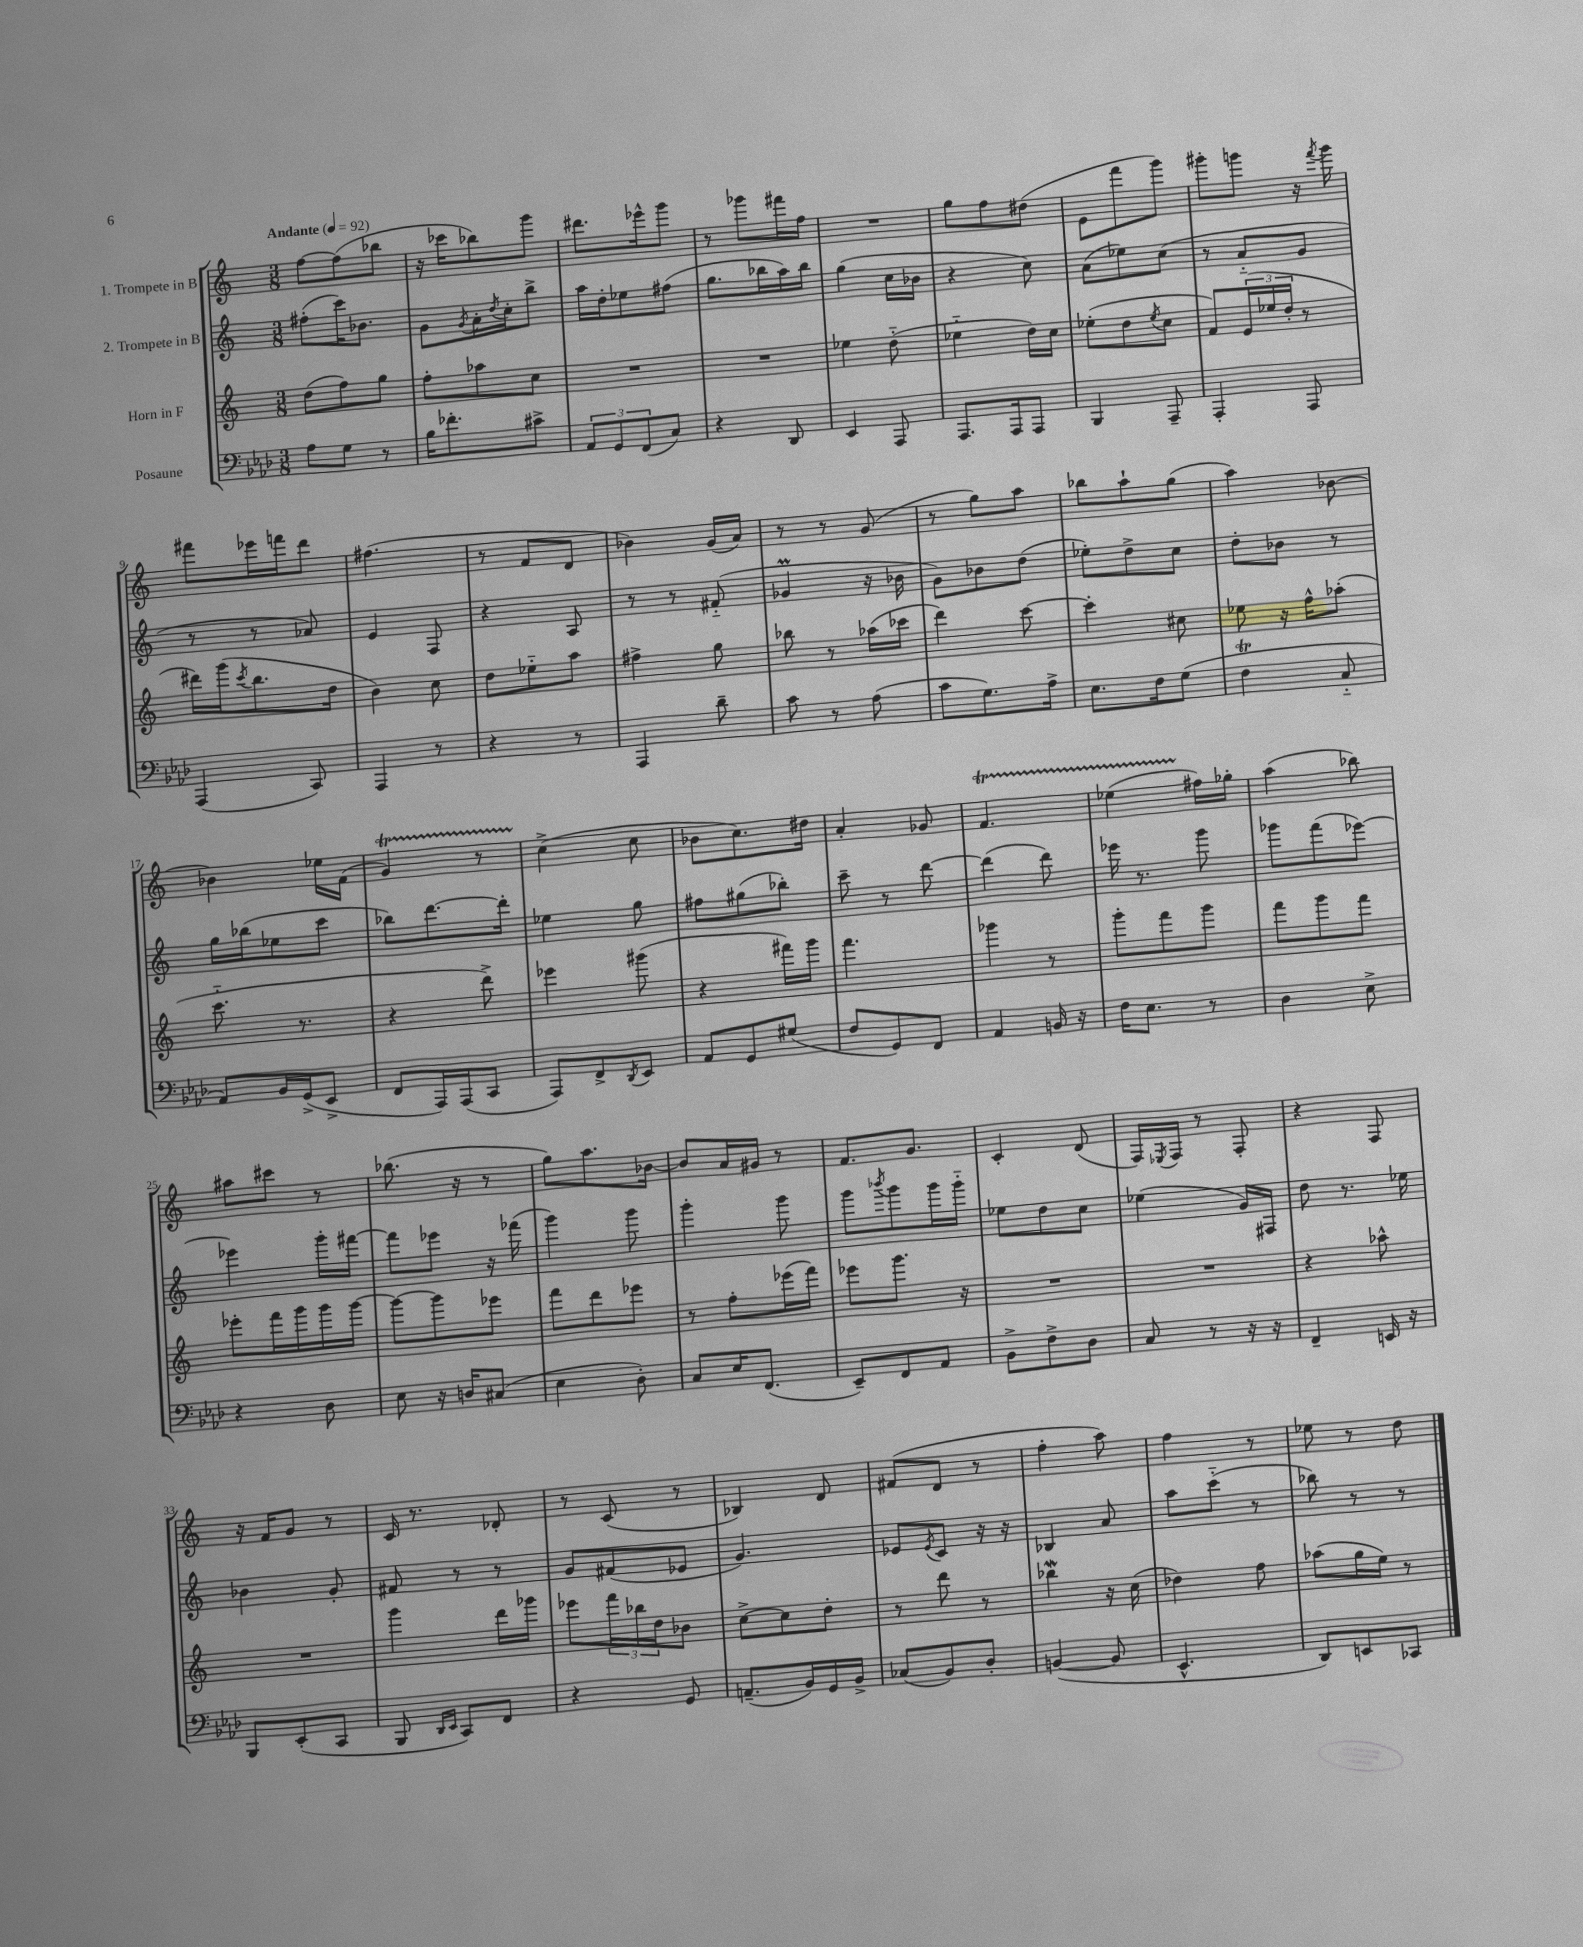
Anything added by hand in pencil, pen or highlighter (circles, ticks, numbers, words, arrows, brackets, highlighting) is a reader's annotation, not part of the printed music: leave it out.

**kern	**kern	**kern	**kern
*staff4	*staff3	*staff2	*staff1
*clefF4	*clefG2	*clefG2	*clefG2
*k[b-e-a-d-]	*k[]	*k[]	*k[]
*M3/8	*M3/8	*M3/8	*M3/8
*MM92	*MM92	*MM92	*MM92
8A-	(8dd	(8ff#'	[8ff
8G	8ff)	16ccc)	(8ff]
.	.	8.b-	.
8r	8gg	.	8bb-
=	=	=	=
16B-	8ff'	8g	16r
8.f-'	.	.	16ccc-
.	.	8qg	.
.	8aa-	16a'	8bb-)
.	.	8qdd	.
.	.	16cc'	.
8c#^	8cc	8bb^	8ggg
=	=	=	=
12AA-	4.r	16aa	8.ddd#
.	.	16dd'	.
12GG	.	.	.
.	.	8ee-	.
(12FF	.	.	.
.	.	.	16eee-^^
8C)	.	(8ff#	8ggg
=	=	=	=
4r	4.r	8.gg	8r
.	.	.	8ggg-
.	.	16bb-	.
8DD-	.	16aa)	16fff#
.	.	16bb-	16ff
=	=	=	=
4EE-	4ee-	(4gg	4.r
8AAA-	(8dd'~	16cc	.
.	.	16b-	.
=	=	=	=
8.AAA-	4ee-'~	4r	8gg
.	.	.	8ff
16AAA-	.	.	.
8AAA-	16dd)	8cc)	(8dd#
.	16cc	.	.
=	=	=	=
4BBB-	(8ee-'	(8a	8e
.	8dd	8ee-)	8fff
.	8qee-	.	.
8AAA-~	8cc	(8cc	8ggg)
=	=	=	=
4AAA-'	8f)	8r	8ggg#'
.	(24e	8a'~	8ggg
.	24ee-	.	.
.	24dd'	.	.
8AAA-	8r	8g	16r
.	.	.	8qfff
.	.	.	16ggg
=	=	=	=
(4AAA-	16ddd#)	8r	8fff#
.	(16ggg	.	.
.	8qccc	.	.
.	8.bb	8r	16eee-
.	.	.	16fff
8CC)	.	8a-)	8ddd
.	16dd	.	.
=	=	=	=
4AAA-	4b)	4e	(4.ff#
8r	8cc	8F	.
=	=	=	=
4r	8dd	4r	8r
.	8ee-'~	.	8f
8r	8aa	8A	8d
=	=	=	=
4AAA-	4ff#^	8r	4b-)
.	.	8r	.
8d-~	8gg	(8f#'~	(16g
.	.	.	16a)
=	=	=	=
8c	8bb-	4g-	8r
8r	8r	.	8r
(8A-	(16aa-	16r	(8g
.	16ccc-	16b-	.
=	=	=	=
8c	4ddd)	8g)	8r
8.G)	.	8b-	8gg)
.	[8ccc	(8dd	8aa
16A-^	.	.	.
=	=	=	=
8.E-	4ccc']	8ee-')	8bb-
.	.	8dd^	8aa`
16F	.	.	.
(8G	8cc#	8cc	(8gg
=	=	=	=
4F	8ee-	8dd'	4aa)
.	16r	8b-	.
.	16ff^^	.	.
8C'~	(8aa-'	8r	[8b-
=	=	=	=
8AA-)	8.ccc'~	16gg	4b-]
.	.	(16bb-	.
16BB-	.	8ee-	.
(16GG^	8.r	.	.
8EE-^	.	8ccc	16ee-
.	.	.	(16f
=	=	=	=
8FF	4r	8bb-)	4g)
16AAA-)	.	[8.ddd	.
(16AAA-	.	.	.
8CC	8ddd^)	.	8r
.	.	16ddd']	.
=	=	=	=
8AAA-)	4eee-	4ee-	(4cc^
8FF^	.	.	.
8qDD-	.	.	.
8EE-	(8ggg#	8gg	8cc
=	=	=	=
8AA-	4r	8ff#	8b-
8GG	.	(8gg#	8.cc)
(8G#	16fff#)	8bb-')	.
.	16ggg	.	16dd#
=	=	=	=
8F	4.fff	8ccc~	4a'
8GG)	.	8r	.
8FF	.	[8ddd	8g-
=	=	=	=
4AA-	4ggg-	(4ddd]	4.f
16BB	8r	8ddd)	.
16r	.	.	.
=	=	=	=
16F	8ggg'	16eee-	(4ee-
8.E-	.	8.r	.
.	8fff	.	.
8r	8ggg	8ggg	16ff#)
.	.	.	16gg-'
=	=	=	=
4D-	8fff	8ggg-	(4aa
.	8ggg	(8fff	.
8E-^	8fff	[8eee-)	8bb-)
=	=	=	=
4r	8eee-'	4eee-]	8aa#
.	16fff	.	8ccc#
.	16ggg	.	.
8D-	16ggg	16ggg'	8r
.	[16ggg	[16fff#	.
=	=	=	=
8E-	8ggg_	8fff#]	(8.bb-
16r	8ggg]	8eee-	.
16D	.	.	16r
(8C#	8eee-	16r	8r
.	.	(16fff-	.
=	=	=	=
4E-	8fff	4ggg)	8gg)
.	8ddd	.	8.aa
8D-')	8eee-	8ggg	.
.	.	.	[16b-
=	=	=	=
8C	8r	4ggg'	8b-]
16E-	8ff'	.	16a
(8.FF	.	.	16g#
.	(16eee-	8ggg	8r
.	16fff)	.	.
=	=	=	=
8EE-~)	8eee-	8ggg	8.f
.	.	8qbbb-	.
8FF	8.ggg	8ggg	.
.	.	.	8.g
8AA-	.	16ggg	.
.	16r	16ggg'~	.
=	=	=	=
8BB-^	4.r	8ee-	4c'
8F^	.	8dd	.
8D-	.	8cc	(8d
=	=	=	=
8C	4.r	(4ee-	16F)
.	.	.	8qE-
.	.	.	16F
8r	.	.	8r
16r	.	16g)	8F'
16r	.	16F#	.
=	=	=	=
4FF~	4r	8dd	4r
.	.	8.r	.
16EE	8aa-^^	.	8F
16r	.	16ee-	.
=	=	=	=
8BBB-	4.r	4b-	16r
.	.	.	16f
(8EE-'	.	.	8g
8CC	.	8g'	8r
=	=	=	=
8BBB-	4ggg	8f#	16c
.	.	.	8.r
16qqDD-	.	.	.
16qqEE-	.	.	.
8CC)	.	8r	.
8FF	16ddd	8r	8d-'
.	16ggg-	.	.
=	=	=	=
4r	8eee-	8g	8r
.	24fff	(8f#	(8c
.	24bb-	.	.
.	24dd	.	.
8GG	8b-	8e-	8r
=	=	=	=
(8.AA~	[8cc^	4.g)	4B-)
.	8cc]	.	.
16BB-)	.	.	.
16GG	8dd'	.	8d
16BB-^	.	.	.
=	=	=	=
(8C-	8r	8e-	(8f#
.	.	8qe-	.
8BB-)	8ddd	8c	8d
8D-'	8r	16r	8r
.	.	16r	.
=	=	=	=
([4BB	4bb-	4B-	4ff'
8BB]	16r	8a	8aa)
.	(16cc	.	.
=	=	=	=
4.EE-^^	4dd-)	8aa	4ff
.	.	(8ccc'~	.
.	8ff	8r	8r
=	=	=	=
8DD-)	(8aa-	8bb-)	8ee-
8EE	16gg	8r	8r
.	16ee)	.	.
8CC-	8r	8r	8dd
==	==	==	==
*-	*-	*-	*-
